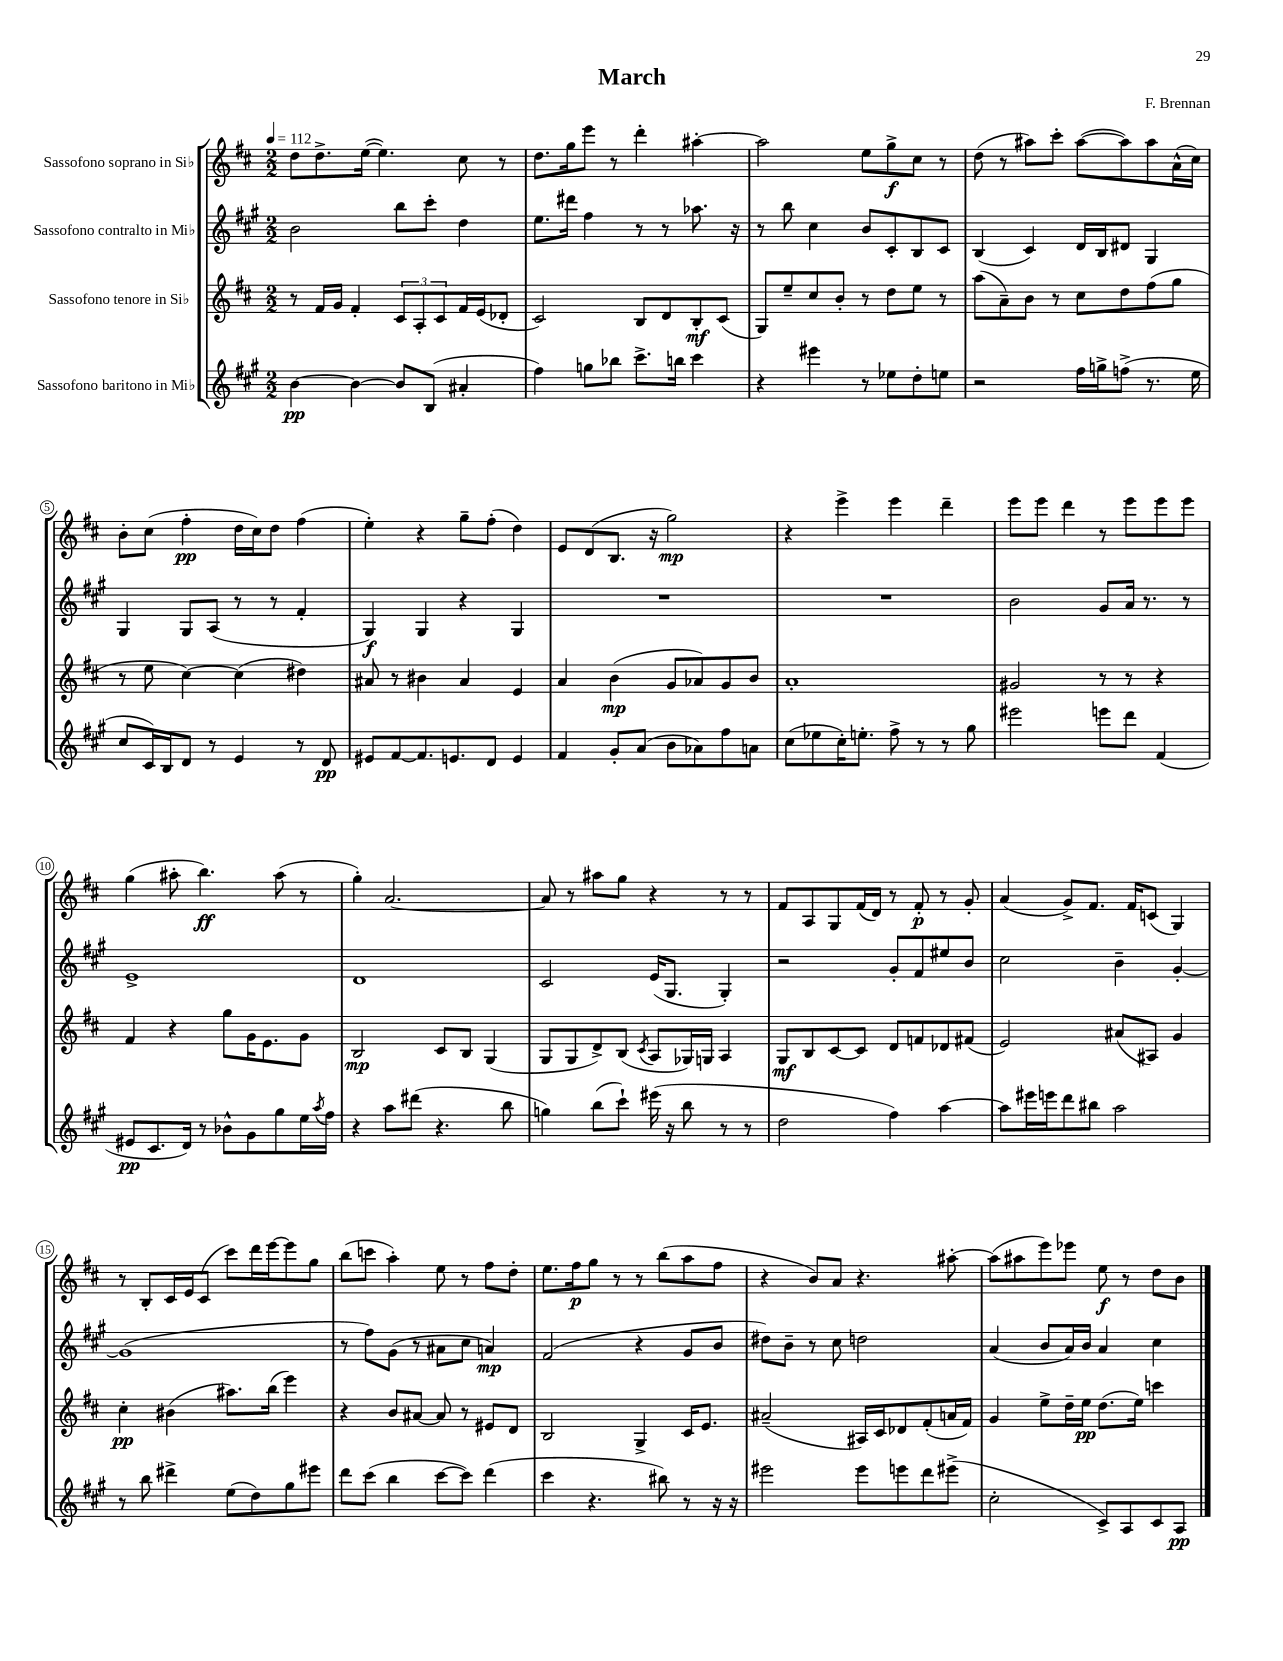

**kern	**kern	**kern	**kern
*staff4	*staff3	*staff2	*staff1
*clefG2	*clefG2	*clefG2	*clefG2
*k[f#c#g#]	*k[f#c#]	*k[f#c#g#]	*k[f#c#]
*M2/2	*M2/2	*M2/2	*M2/2
*MM112	*MM112	*MM112	*MM112
[4b\	8r	2b\	8dd\L
.	16f#/LL	.	8.dd^\
.	16g/JJ	.	.
4b\_	4f#'/	.	.
.	.	.	([16ee\Jk
.	.	.	4.ee\])
8b/]L	12c#/L	8bb\L	.
.	12A'/	.	.
(8B/J	.	8ccc#'\J	.
.	12c#/	.	.
4a#'/	16f#/L	4dd\	8cc#\
.	(16e/J	.	.
.	8d-'/J	.	8r
=	=	=	=
4ff#\)	2c#/)	8.ee\L	8.dd\L
.	.	16ddd#\Jk	16gg\k
8gg\L	.	4ff#\	8eee\J
8bb-\J	.	.	8r
8.ccc#^\L	8B/L	8r	4ddd'\
.	8d/	8r	.
16bb\Jk	.	.	.
4ccc#\	8B'/	8.aa-\	[4aa#'\
.	(8c#/J	.	.
.	.	16r	.
=	=	=	=
4r	8G/L)	8r	2aa#\]
.	8ee~/	8bb\	.
4eee#\	8cc#/	4cc#\	.
.	8b'/J	.	.
8r	8r	8b/L	8ee\L
8ee-\L	8dd\L	8c#'/	8gg^\
8dd'\	8ee\J	8B/	8cc#\J
8ee\J	8r	8c#/J	8r
=	=	=	=
2r	(8aa\L	(4B/	(8dd\
.	8a~\)	.	8r
.	8b\J	4c#/)	8aa#\L)
.	8r	.	8ccc#'\J
16ff#\LL	8cc#\L	16d/LL	([8aa#\L
16gg^\J	.	16B/J	.
(8ff^\J	8dd\	8d#/J	8aa#\])
8.r	(8ff#\	4G#/	8aa#\
.	8gg\J	.	(16a^^\L
16ee\	.	.	16cc#\JJ)
=	=	=	=
8cc#/L	8r	4G#/	8b'\L
16c#/L)	8ee\	.	(8cc#\J
16B/J	.	.	.
8d/J	[4cc#\)	8G#/L	4ff#'\
8r	.	(8A/J	.
4e/	(4cc#\]	8r	16dd\LL
.	.	.	16cc#\J)
.	.	8r	8dd\J
8r	4dd#\)	4f#'/	(4ff#\
8d/	.	.	.
=	=	=	=
8e#/L	8a#/	4G#/)	4ee'\)
[8f#/	8r	.	.
8.f#/]	4b#\	4G#/	4r
8.e/	.	.	.
.	4a#/	4r	8gg~\L
8d/J	.	.	(8ff#'\J
4e/	4e/	4G#/	4dd\)
=	=	=	=
4f#/	4a/	1r	8e/L
.	.	.	(8d/
8g#'/L	(4b\	.	8.B/J
(8a/J	.	.	.
.	.	.	16r
8b\L	8g/L	.	2gg\)
8a-\)	8a-/)	.	.
8ff#\	8g/	.	.
8a\J	8b/J	.	.
=	=	=	=
(8cc#\L	1a'	1r	4r
8ee-\	.	.	.
16cc#'\K)	.	.	4eee^\
8.ee'\J	.	.	.
8ff#^\	.	.	4eee\
8r	.	.	.
8r	.	.	4ddd~\
8gg#\	.	.	.
=	=	=	=
2eee#\	2g#/	2b\	8eee\L
.	.	.	8eee\J
.	.	.	4ddd\
8eee\L	8r	8g#/L	8r
8ddd\J	8r	16a/Jk	8eee\L
.	.	8.r	.
(4f#/	4r	.	8eee\
.	.	8r	8eee\J
=	=	=	=
8e#/L	4f#/	1e^	(4gg\
8.c#/	.	.	.
.	4r	.	8aa#'\
16d/Jk)	.	.	.
8r	.	.	4.bb\)
8b-^^\L	8gg\L	.	.
8g#\	16g\K	.	.
.	8.e\	.	.
8gg#\	.	.	(8aa#\
16ee\L	8g\J	.	8r
8qaa/	.	.	.
16ff#\JJ	.	.	.
=	=	=	=
4r	2B/	1d	4gg'\)
8aa\L	.	.	[2.a/
(8ddd#\J	.	.	.
4.r	8c#/L	.	.
.	8B/J	.	.
.	(4G/	.	.
8bb\	.	.	.
=	=	=	=
4gg\)	8G/L	2c#/	8a/]
.	8G/	.	8r
(8bb\L	8d^/)	.	8aa#\L
8ccc#`\J)	(8B/J	.	8gg\J
.	8qc#/	.	.
(16eee#\	8A/L	(16e/LK	4r
16r	.	8.G#/J	.
8bb\	16G-/L)	.	.
.	16G/JJ	.	.
8r	4A/	4G#'/)	8r
8r	.	.	8r
=	=	=	=
2dd\	8G/L	2r	8f#/L
.	8B/	.	8A/
.	[8c#/	.	8G/
.	8c#/]J	.	(16f#/L
.	.	.	16d/JJ)
4ff#\)	8d/L	8g#'/L	8r
.	8f/	8f#/	8f#'/
[4aa\	8d-/	8ee#/	8r
.	(8f#/J	8b/J	8g'/
=	=	=	=
8aa\]L	2e/)	2cc#\	(4a/
16eee#\L	.	.	.
16eee\J	.	.	.
8ddd\	.	.	8g^/L)
8bb#\J	.	.	8.f#/J
2aa\	(8a#/L	4b~\	.
.	.	.	16f#/LK
.	8A#/J)	.	(8c/J
.	4g/	[4g#'/	4G/)
=	=	=	=
8r	4cc#'\	(1g#]	8r
8bb\	.	.	8B'/L
4ddd#^\	(4b#\	.	16c#/L
.	.	.	16e/J
.	.	.	(8c#/J
(8ee\L	8.aa#\L)	.	8ccc#\L)
8dd\)	.	.	16ddd\L
.	(16bb\Jk	.	[16eee\J
8gg#\	4eee\)	.	8eee\]
8eee#\J	.	.	8gg\J
=	=	=	=
8ddd\L	4r	8r	(8bb\L
(8ccc#\J	.	8ff#\L)	8ccc\J
4bb\	8b/L	(8g#\J	4aa'\)
.	[8a#/J	8r	.
[8ccc#\L	8a#/]	8a#\L	8ee\
8ccc#\]J)	8r	8cc#\J	8r
(4ddd\	8e#/L	4a/)	8ff#\L
.	8d/J	.	8dd'\J
=	=	=	=
4ccc#\	2B/	(2f#/	8.ee\L
.	.	.	16ff#\k
4.r	.	.	8gg\J
.	.	.	8r
.	4G^/	4r	8r
8bb#\)	.	.	(8bb\L
8r	16c#/LK	8g#/L	8aa\
.	8.e/J	.	.
16r	.	8b/J	8ff#\J
16r	.	.	.
=	=	=	=
2eee#\	(2a#~/	8dd#\L)	4r
.	.	8b~\J	.
.	.	8r	8b/L)
.	.	8cc#\	8a/J
8eee#\L	16A#/LL)	2dd\	4.r
.	16c#/J	.	.
8eee\	8d-/	.	.
8ddd\	(8f#'/	.	.
(8eee#^\J	16a/L	.	[8aa#'\
.	16f#/JJ)	.	.
=	=	=	=
2cc#'\	4g/	(4a/	(8aa#\]L
.	.	.	8aa#\
.	8ee^\L	8b/L	8eee\)
.	16dd~\L	16a/L)	8eee-\J
.	16ee\JJ	16b/JJ	.
8c#^/L)	(8.dd\L	4a/	8ee\
8A/	.	.	8r
.	16ee\Jk)	.	.
8c#/	4ccc\	4cc#\	8dd\L
8A/J	.	.	8b\J
==	==	==	==
*-	*-	*-	*-
